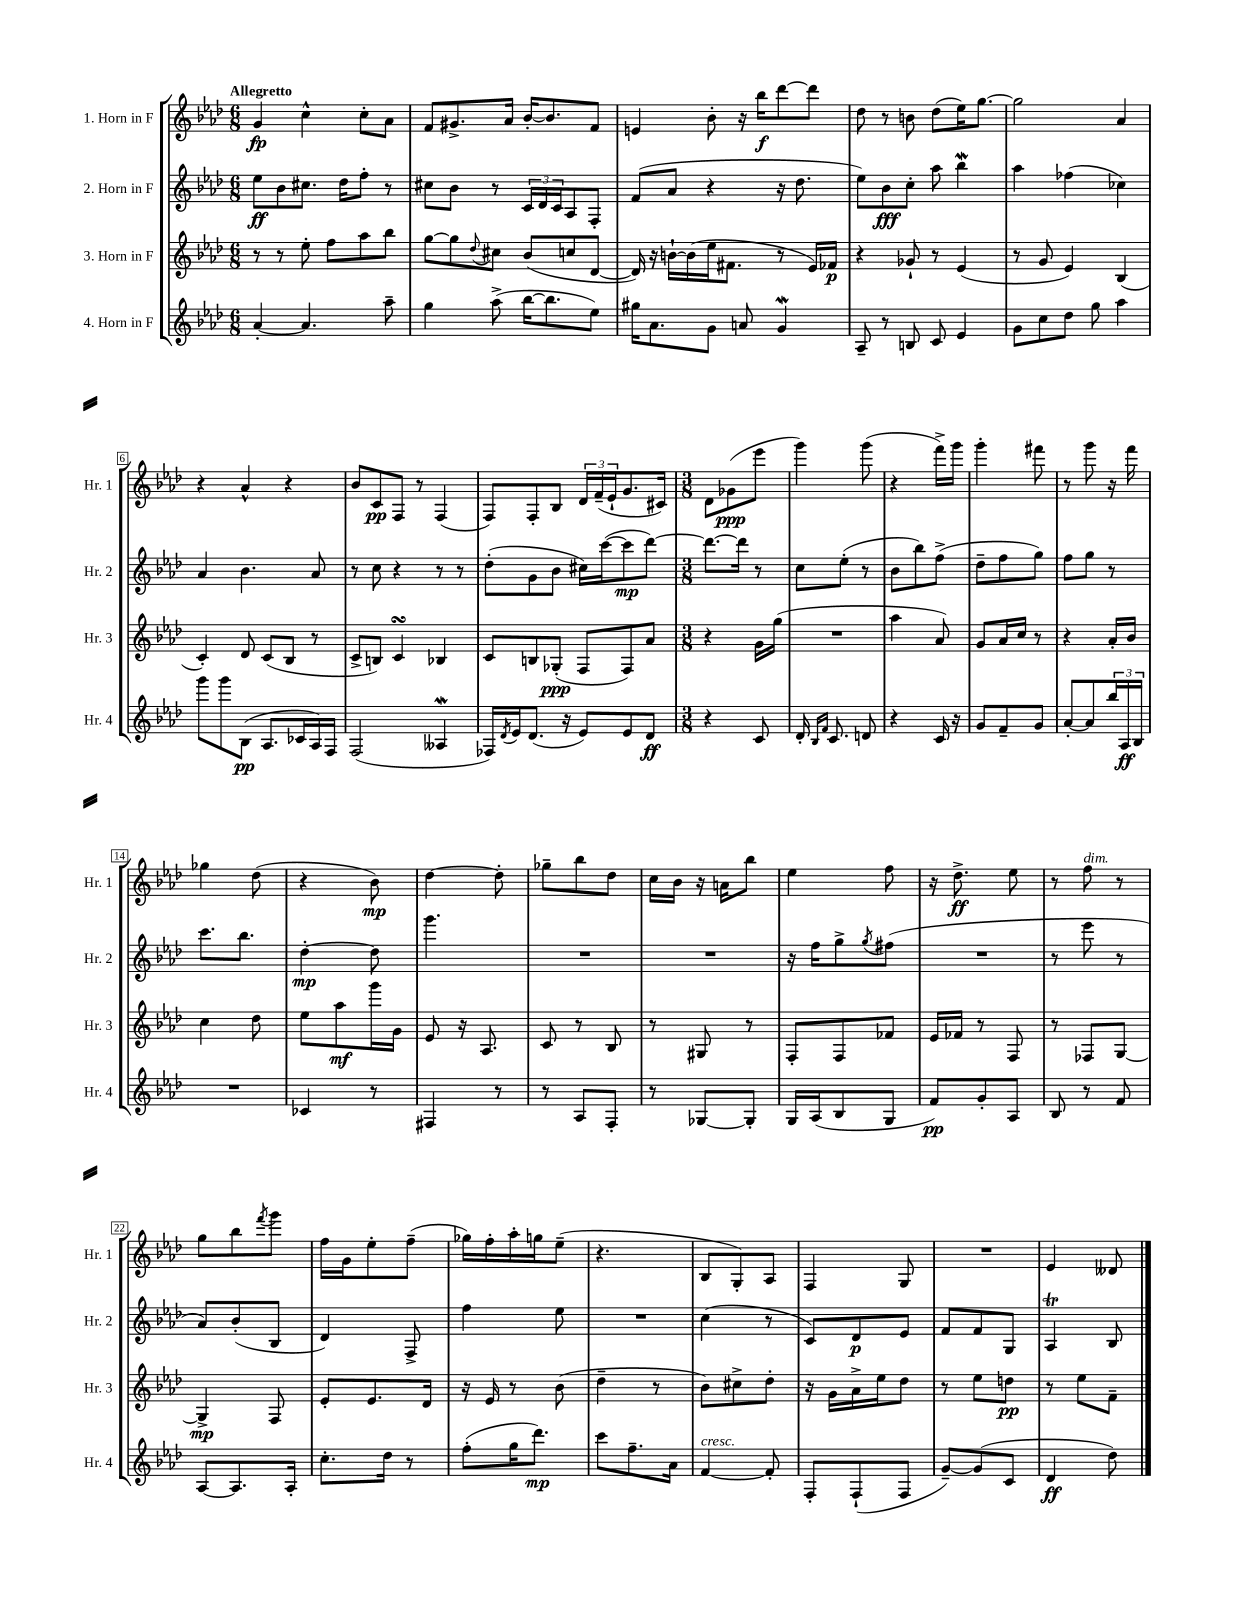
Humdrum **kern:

**kern	**kern	**kern	**kern
*staff4	*staff3	*staff2	*staff1
*clefG2	*clefG2	*clefG2	*clefG2
*k[b-e-a-d-]	*k[b-e-a-d-]	*k[b-e-a-d-]	*k[b-e-a-d-]
*M6/8	*M6/8	*M6/8	*M6/8
[4a-'	8r	8ee-	4g
.	8r	8b-	.
4.a-]	8ee-'	8.cc#	4cc^^
.	8ff	.	.
.	.	16dd-	.
.	8aa-	8ff'	8cc'
8aa-~	8bb-	8r	8a-
=	=	=	=
4gg	[8gg	8cc#	8f
.	8gg]	8b-	8.g#^
.	8qqdd-	.	.
(8aa-^	8cc#	8r	.
.	.	.	16a-
[16bb-	(8b-	24c	[16b-'
.	.	24d-	.
8.bb-]	.	.	8.b-]
.	.	24c	.
.	8cc	8A-	.
8ee-)	[8d-	8F'	8f
=	=	=	=
16gg#	16d-])	(8f	4e
8.a-	16r	.	.
.	[16b`	8a-	.
.	(16b]	.	.
8g	16ee-	4r	8b-'
.	8.f#	.	.
8a	.	.	16r
.	.	.	16bb-
4g	8r	16r	[8ddd-
.	.	8.dd-	.
.	16e-)	.	8ddd-]
.	16f-	.	.
=	=	=	=
8A-~	4r	8ee-)	8dd-
8r	.	8b-	8r
8B	8g-`	8cc'	8b
8c	8r	8aa-	(8dd-
4e-	(4e-	4bb-	16ee-)
.	.	.	[8.gg
=	=	=	=
8g	8r	4aa-	2gg]
8cc	8g	.	.
8dd-	4e-)	(4ff-	.
8gg	.	.	.
4aa-	(4B-	4cc-)	4a-
=	=	=	=
8ggg	4c')	4a-	4r
8ggg	.	.	.
(8B-	8d-	4.b-	4a-^^
8.A-	(8c	.	.
.	8B-	.	4r
16c-	.	.	.
16A-)	8r	8a-	.
16F	.	.	.
=	=	=	=
(2F	8c^	8r	8b-
.	8B)	8cc	8c
.	4c	4r	8F
.	.	.	8r
4A--	4B-	8r	(4F
.	.	8r	.
=	=	=	=
16F-)	8c	(8dd-'	8F)
8qd-	.	.	.
16e-	.	.	.
(8.d-	8B	8g	8F'
.	(8G-'	8b-	8B-
16r	.	.	.
8e-)	8F	16cc#)	24d-
.	.	.	(24f~
.	.	([16ccc	.
.	.	.	24e-`
8e-	8F)	8ccc]	8.g
8d-	8a-	[8ddd-)	.
.	.	.	16c#)
=	=	=	=
*M3/8	*M3/8	*M3/8	*M3/8
4r	4r	8.ddd-_	8d-
.	.	.	(8g-
.	.	16ddd-]	.
8c	16g	8r	8eee-
.	(16gg	.	.
=	=	=	=
16d-'	4.r	8cc	4ggg)
16qqB-	.	.	.
16qqf	.	.	.
8.c	.	.	.
.	.	(8ee-'	.
8d	.	8r	(8ggg
=	=	=	=
4r	4aa-	8b-	4r
.	.	8bb-)	.
16c	8a-)	(8ff^	16fff^)
16r	.	.	16ggg
=	=	=	=
8g	8g	8dd-~	4ggg'
8f~	16a-	8ff	.
.	16cc	.	.
8g	8r	8gg)	8fff#
=	=	=	=
[8a-'	4r	8ff	8r
8a-]	.	8gg	8ggg
24bb-	16a-'	8r	16r
24A-	.	.	.
.	16b-	.	16fff
24B-	.	.	.
=	=	=	=
4.r	4cc	8.ccc	4gg-
.	.	8.bb-	.
.	8dd-	.	(8dd-
=	=	=	=
4c-	8ee-	[4dd-'	4r
.	8aa-	.	.
8r	16ggg	8dd-]	8b-)
.	16g	.	.
=	=	=	=
4F#	8e-	4.ggg	[4dd-
.	16r	.	.
.	8.A-	.	.
8r	.	.	8dd-']
=	=	=	=
8r	8c	4.r	8gg-~
8A-	8r	.	8bb-
8F'	8B-	.	8dd-
=	=	=	=
8r	8r	4.r	16cc
.	.	.	16b-
[8G-	8G#	.	16r
.	.	.	16a
8G-']	8r	.	8bb-
=	=	=	=
16G	8F'	16r	4ee-
(16A-	.	16ff	.
8B-	8F	8gg^	.
.	.	8qgg	.
8G	8f-	(8ff#	8ff
=	=	=	=
8f)	16e-	4.r	16r
.	16f-	.	8.dd-^
8g'	8r	.	.
8A-	8F	.	8ee-
=	=	=	=
8B-	8r	8r	8r
8r	8F-	8eee-	8ff
8f	[8G	8r	8r
=	=	=	=
[8A-	4G^]	8a-)	8gg
8.A-]	.	(8b-'	8bb-
.	.	.	8qfff
.	8F	8B-	8ggg
16A-'	.	.	.
=	=	=	=
8.cc'	8e-'	4d-)	16ff
.	.	.	16g
.	8.e-	.	8ee-'
16dd-	.	.	.
8r	.	8F^	(8ff~
.	16d-	.	.
=	=	=	=
(8ff'	16r	4ff	16gg-)
.	16e-	.	16ff'
16gg	8r	.	16aa-'
8.ddd-)	.	.	16gg
.	(8b-	8ee-	(8ee-~
=	=	=	=
8ccc	4dd-~	4.r	4.r
8.ff~	.	.	.
.	8r	.	.
16a-	.	.	.
=	=	=	=
[4f	8b-)	(4cc	8B-
.	8cc#^	.	8G')
8f']	8dd-'	8r	8A-
=	=	=	=
8F'	16r	8c)	4F
.	16g	.	.
(8F`	16a-^	8d-	.
.	16ee-	.	.
8F	8dd-	8e-	8G
=	=	=	=
[8g~)	8r	8f	4.r
(8g]	8ee-	8f	.
8c	8dd	8G	.
=	=	=	=
4d-	8r	4A-	4e-
.	8ee-	.	.
8dd-)	8f~	8B-	8d--
==	==	==	==
*-	*-	*-	*-
